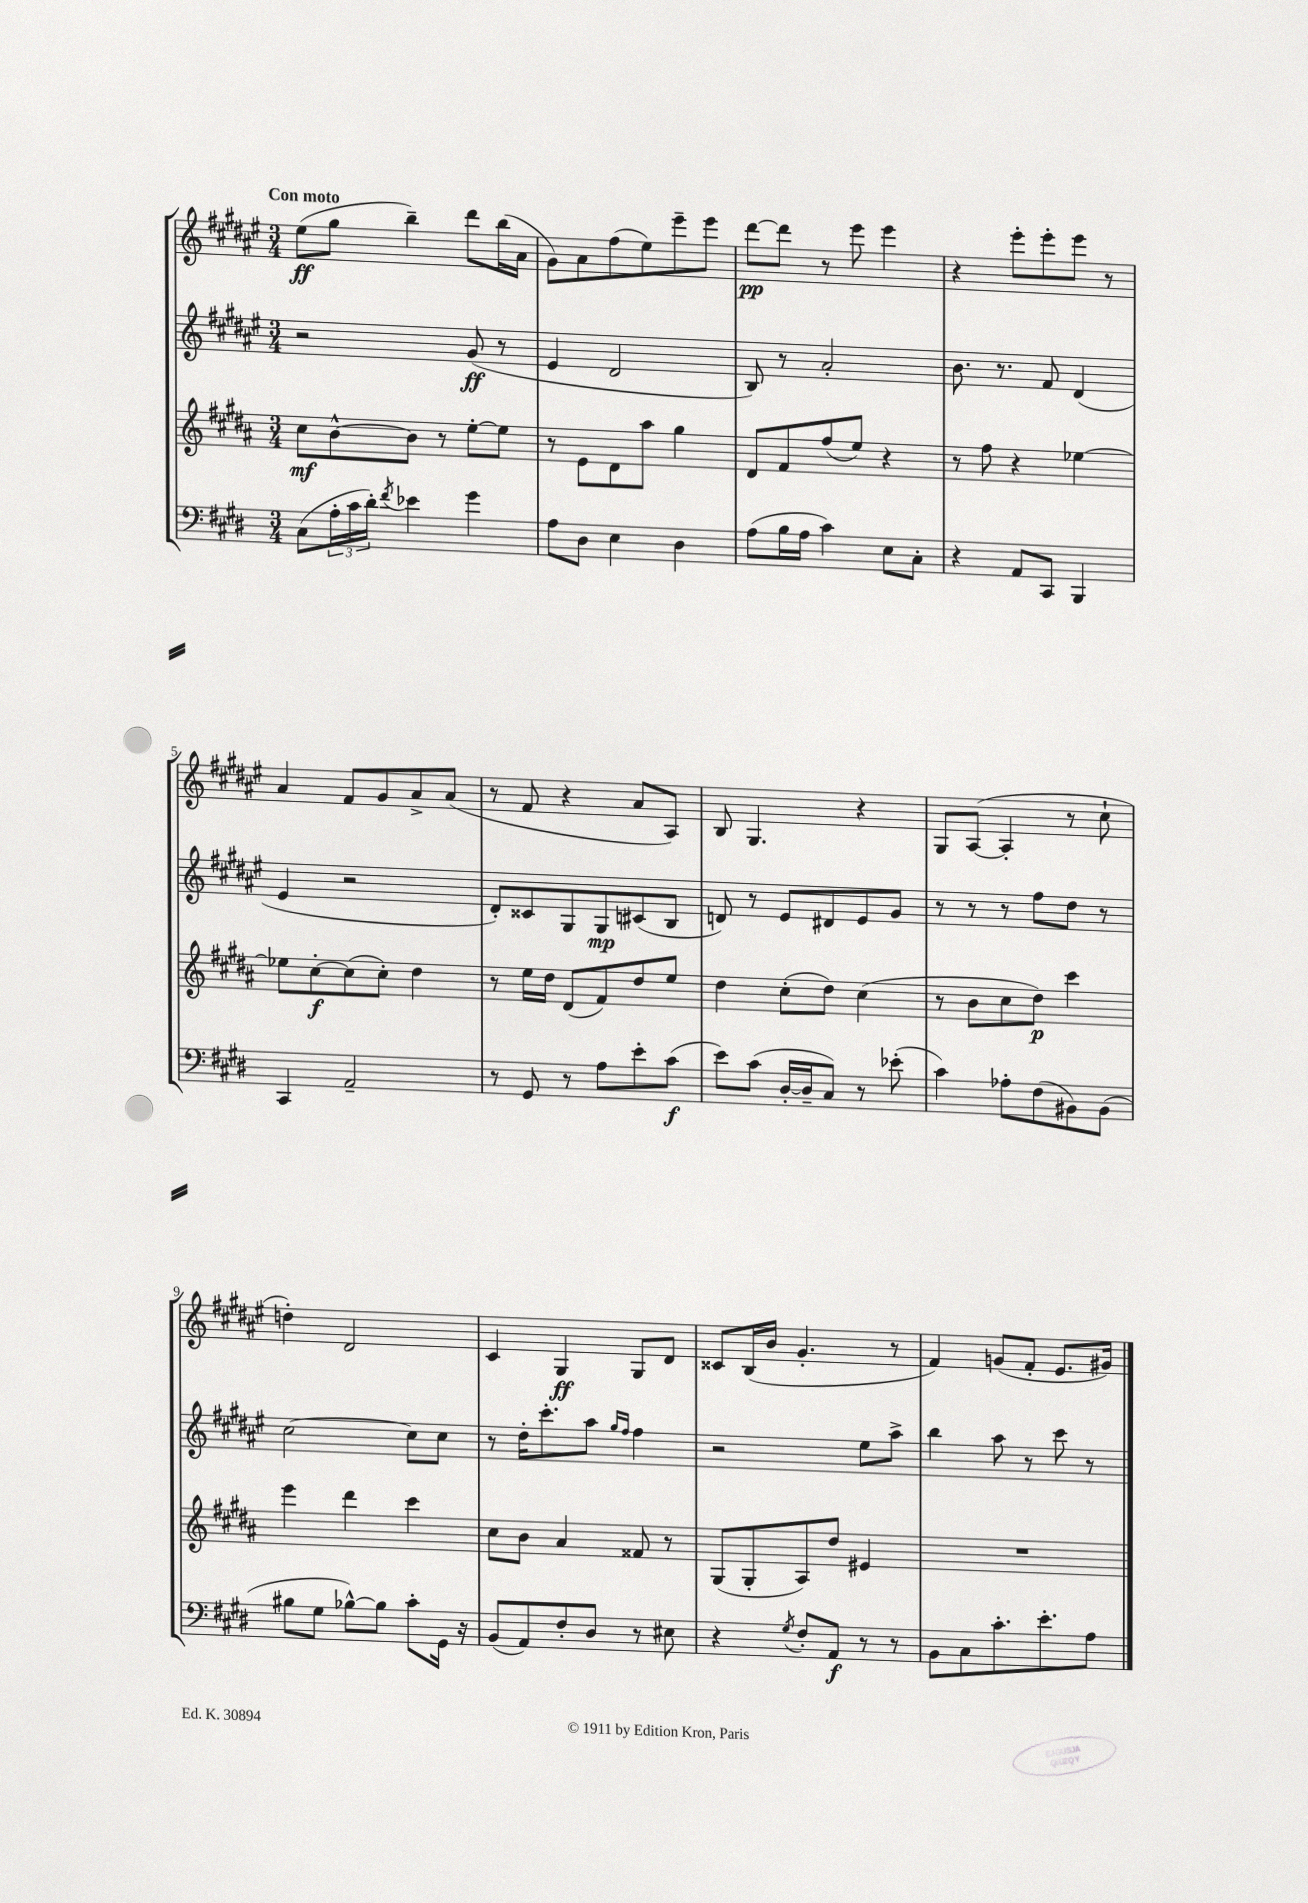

**kern	**kern	**kern	**kern
*staff4	*staff3	*staff2	*staff1
*clefF4	*clefG2	*clefG2	*clefG2
*k[f#c#g#d#]	*k[f#c#g#d#a#]	*k[f#c#g#d#a#e#]	*k[f#c#g#d#a#e#]
*M3/4	*M3/4	*M3/4	*M3/4
(8C#	8cc#	2r	(8ee#
24A'	[8b^^	.	8gg#
24c#	.	.	.
24d#')	.	.	.
8qf#	.	.	.
4e-	8b]	.	4bb~)
.	8r	.	.
4g#	[8ee'	(8g#	8ddd#
.	8ee]	8r	(16bb
.	.	.	16a#
=	=	=	=
8A	8r	4e#	8g#)
8D#	8e	.	8a#
4E	8d#	2d#	(8ff#
.	8aa#	.	8ee#)
4D#	4gg#	.	8eee#~
.	.	.	8eee#
=	=	=	=
(8A	8d#	8B)	[8ddd#
16B	8f#	8r	8ddd#]
16A	.	.	.
4c#)	(8ff#	2a#'	8r
.	8ee)	.	8eee#
8E	4r	.	4eee#
8C#'	.	.	.
=	=	=	=
4r	8r	8.b	4r
.	8ff#	.	.
.	.	8.r	.
8AA	4r	.	8eee#'
8CC#	.	8f#	8eee#'
4BBB	[4ee-	(4d#	8eee#
.	.	.	8r
=	=	=	=
4CC#	8ee-]	4e#	4a#
.	[8cc#'	.	.
2AA~	(8cc#]	2r	8f#
.	8cc#')	.	8g#
.	4dd#	.	8a#^
.	.	.	(8a#
=	=	=	=
8r	8r	8d#')	8r
8GG#	16ee	8c##	8f#
.	16dd#	.	.
8r	(8d#	8G#	4r
8A	8f#)	8G#	.
8e'	8dd#	(8c#	8a#
(8c#	8ee	8B	8A#)
=	=	=	=
8e)	4dd#	8d)	8B
(8c#	.	8r	4.G#
[16D#'	(8cc#'	8e#	.
16D#~]	.	.	.
8C#)	8dd#)	8d#	.
8r	(4cc#	8e#	4r
(8e-'	.	8g#	.
=	=	=	=
4c#)	8r	8r	8G#
.	8b	8r	([8A#
8A-'	8cc#	8r	4A#']
(8F#	8dd#)	8ff#	.
8BB#)	4ccc#	8dd#	8r
(8BB#	.	8r	8cc#`
=	=	=	=
8B#	4eee	[2cc#	4dd')
8G#	.	.	.
[8B-^^)	4ddd#	.	2d#
8B-]	.	.	.
8c#'	4ccc#	8cc#]	.
16GG#	.	8cc#	.
16r	.	.	.
=	=	=	=
(8BB	8cc#	8r	4c#
8AA)	8b	16dd#'	.
.	.	8.ccc#'	.
8F#'	4a#	.	4G#
8D#	.	8aa#	.
.	.	16qqgg#	.
.	.	16qqff#	.
8r	8f##	4ff#	8G#
8E#	8r	.	8d#
=	=	=	=
4r	(8G#	2r	8c##
.	8G#'	.	(16B
.	.	.	16b
8qG#	.	.	.
8F#'	8A#)	.	4.g#'
8AA	8dd#	.	.
8r	4e#	8ee#	.
8r	.	8aa#^	8r
=	=	=	=
8BB	2.r	4bb	4f#)
8C#	.	.	.
8.c#'	.	8aa#	(8g
.	.	8r	8f#'
8.e'	.	.	.
.	.	8ccc#	8.e#
8A	.	8r	.
.	.	.	16g#)
==	==	==	==
*-	*-	*-	*-
